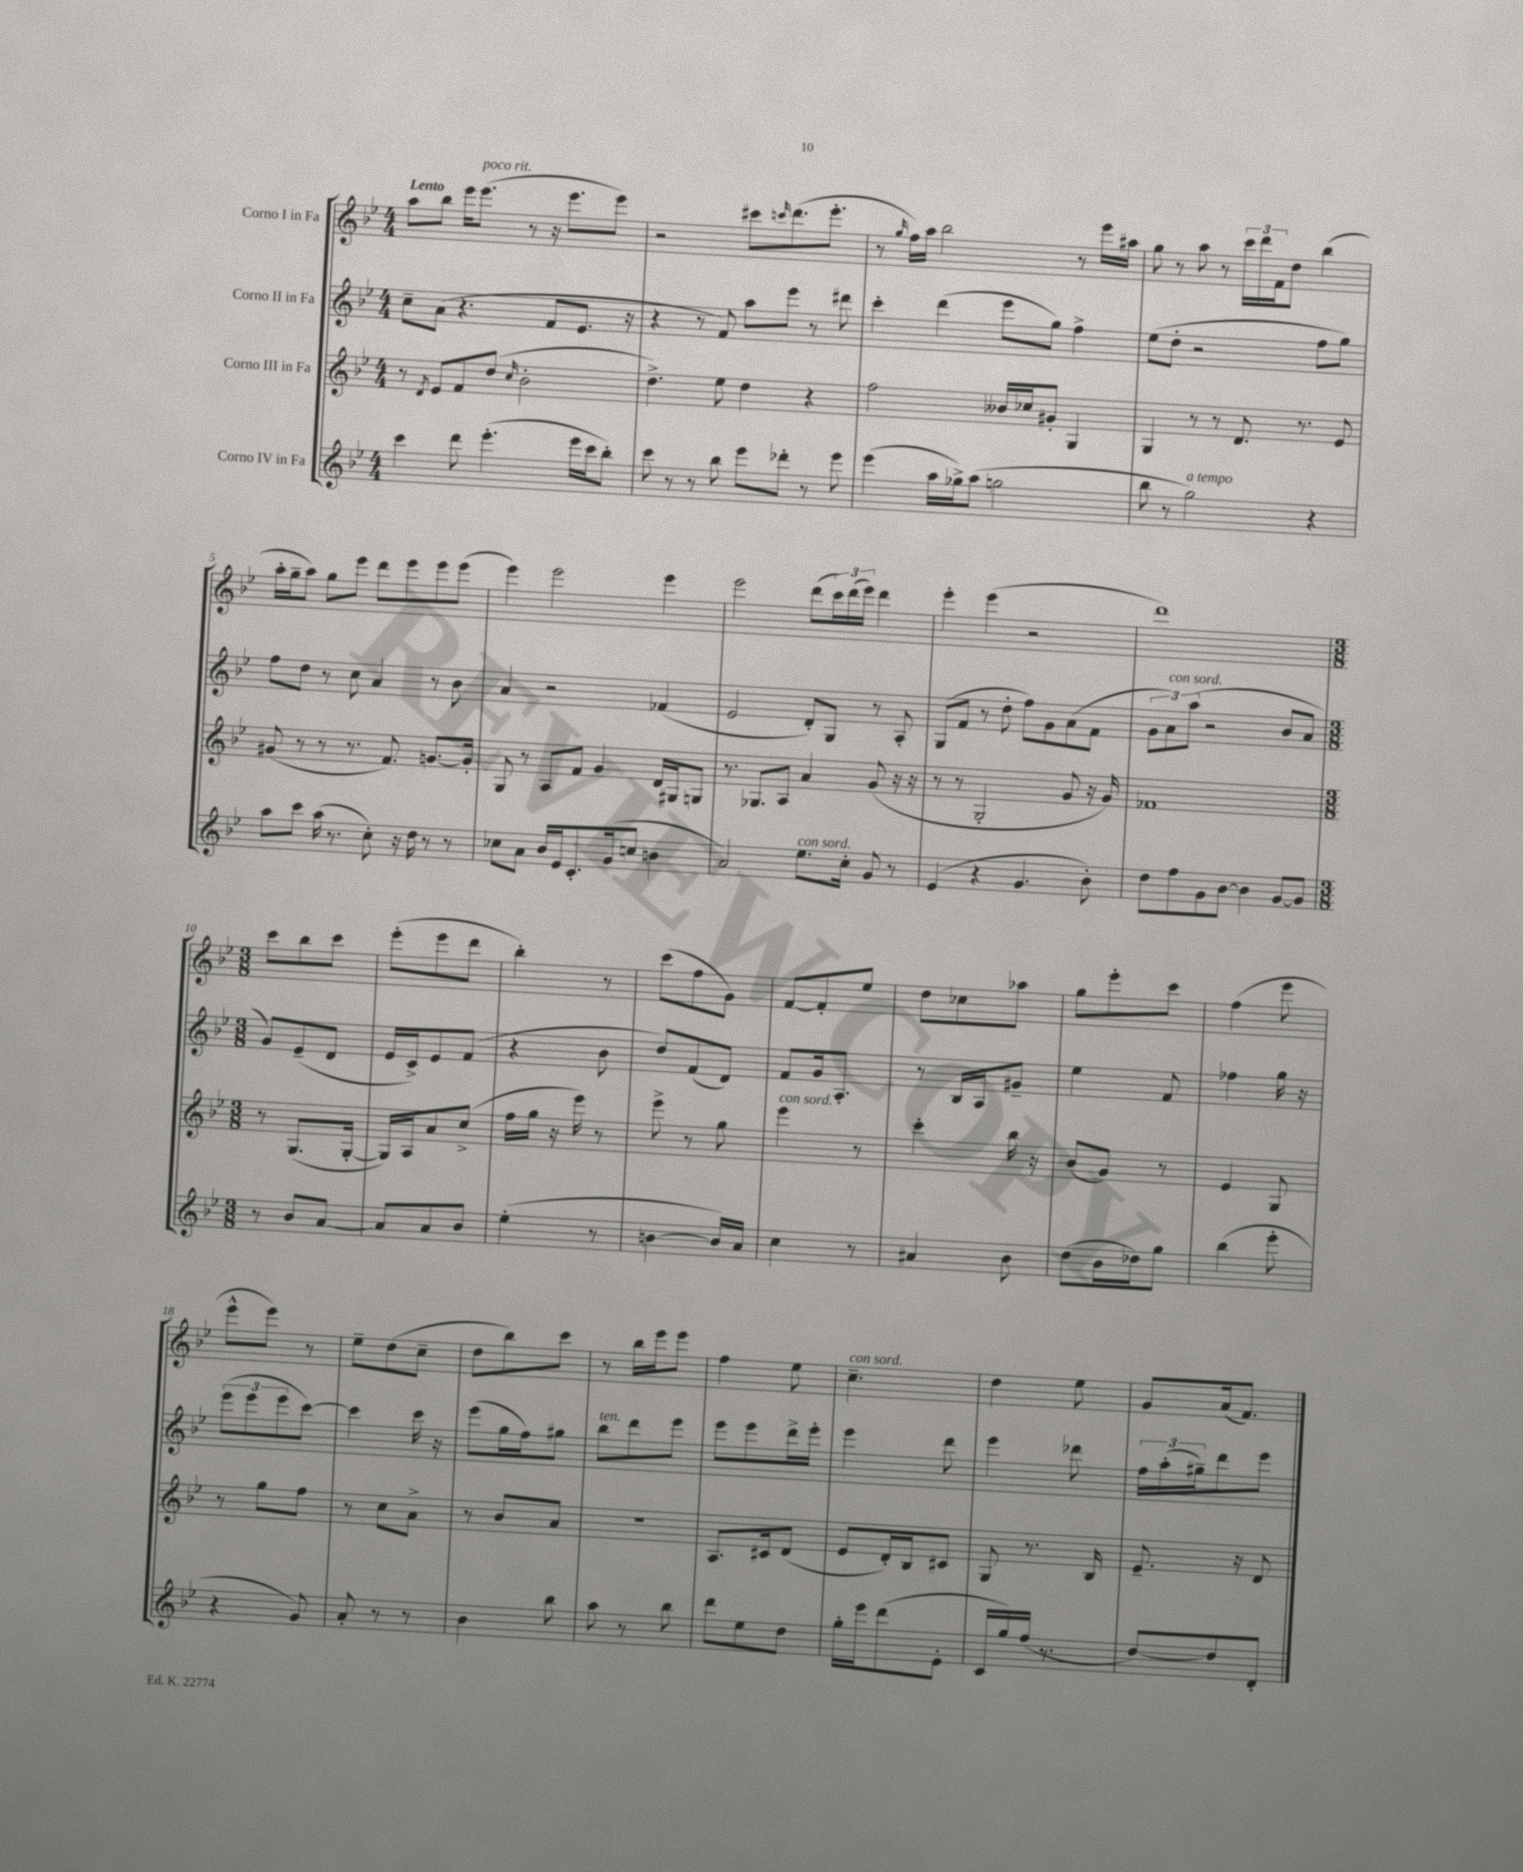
<<
\new StaffGroup <<
\new Staff = "s0" \with { instrumentName = "Corno I in Fa" } {
    \clef treble \key bes \major \numericTimeSignature \time 4/4 \tempo "Lento"
    a''8 bes''8 ees'''16 ees'''8.^\markup { \italic "poco rit." }( r8 r16 ees'''8. ees'''8) |
    r2 cis'''8 \grace { c'''16 } d'''8.( ees'''8.-. |
    r8 \grace { g''16 } f''16) a''16 bes''2 r8 ees'''16 ais''16 |
    g''8 r8 a''8 r8 \tuplet 3/2 { c'''16 d'''16 f'16 } d''8 bes''4( |
    a''16-. g''16-- a''8) g''8 ees'''8 d'''8 ees'''8 ees'''8 ees'''8( |
    ees'''4) ees'''2 ees'''4 |
    ees'''2 d'''8( \tuplet 3/2 { c'''16) d'''16( ees'''16) } d'''4 |
    ees'''4-. ees'''4( r2 |
    d'''1) |
    \numericTimeSignature \time 3/8 c'''8 bes''8 c'''8 |
    ees'''8-.( ees'''8 d'''8 |
    bes''4-.) r8 |
    c'''8( f''8 g'8) |
    f'8~ f'8-. ees''8 |
    d''8 ces''8 aes''8 |
    g''8 ees'''8-. c'''8 |
    f''4( ees'''8 |
    ees'''8-^ ees'''8) r8 |
    ees''8-- d''8( c''8-- |
    d''8 bes''8) c'''8 |
    r8 bes''16 ees'''16 ees'''8 |
    f''4 ees''8 |
    c''4.--^\markup { \italic "con sord." } |
    d''4 ees''8 |
    g'8 a'16( f'8.) \bar "|." |
}
\new Staff = "s1" \with { instrumentName = "Corno II in Fa" } {
    \clef treble \key bes \major \numericTimeSignature \time 4/4
    c''8-- a'8( r4. f'8 ees'8. r16 |
    r4 r8 f'8) a''8 ees'''8 r8 dis'''8 |
    c'''4-. d'''4( ees'''8 g''8) f''4-> |
    ees''8( d''8-. r2 f''8 g''8) |
    f''8 d''8 r8 c''8 a'4 r8 bes'8 |
    a'4 r2 fes'4( |
    ees'2 d'8-.) g8 r8 a8-. |
    g8( f'8 r8 d''8-. f''8) g'8 a'8( f'8 |
    \tuplet 3/2 { g'8 a'8^\markup { \italic "con sord." }) a''8( } r2 bes'8 a'8 |
    \numericTimeSignature \time 3/8 g'8) ees'8--( d'8 |
    ees'16 c'16->) ees'8 f'8( |
    r4 bes'8 |
    d''8) f'8( d'8) |
    f'8 g'16 a8.-. |
    r8 bes16 a16 gis'8-- |
    ees''4 f'8 |
    fes''4 g''16 r16 |
    \tuplet 3/2 { ees'''8( ees'''8 ees'''8 } c'''8~) |
    c'''4 c'''16 r16 |
    ees'''8( g''16 f''16) gis''8 |
    bes''8^\markup { \italic "ten." } d'''8 ees'''8 |
    ees'''8 ees'''8 d'''16-> ees'''16-. |
    ees'''4 d'''8 |
    ees'''4 des'''8 |
    \tuplet 3/2 { f''16 a''16-.( gis''16--) } d'''8 ees'''8 \bar "|." |
}
\new Staff = "s2" \with { instrumentName = "Corno III in Fa" } {
    \clef treble \key bes \major \numericTimeSignature \time 4/4
    r8 \acciaccatura { d'8 } ees'8 f'8 d''8( \grace { c''16 } bes'2-. |
    d''4.->) ees''8 d''4 r4 |
    f''2 beses'16 ces''16 gis'8-. g4 |
    g4 r8 r8 d'8. r8. ees'8 |
    gis'8( r8 r8 r8. f'8.) g'8.~ g'16-. |
    g8 r8 a8 f'8 g'4 d'16 gis16 g8 |
    r8. ges8. a8 a'4 g'8( r16 r16 |
    r8 r8 g2-. g'8 r16 g'16) |
    fes'1 |
    \numericTimeSignature \time 3/8 r8 g8.( g16~-. |
    g16) a16 a'8 c''8->( |
    f''16 g''16 r16 ees'''16) r8 |
    ees'''8-> r8 g''8 |
    ees'''4^\markup { \italic "con sord." } r8 |
    c'''4-. bes''16 r16 |
    bes'8( g'8) r8 |
    ees'4 g8 |
    r8 g''8 f''8 |
    r8 c''8 a'8-> |
    r8 bes'8 a'8 |
    R4. |
    a8. cis'16 d'8( |
    ees'8 d'16-.) bes16 cis'8 |
    g8 r8. bes16 |
    ees'8.-- r16 d'8 \bar "|." |
}
\new Staff = "s3" \with { instrumentName = "Corno IV in Fa" } {
    \clef treble \key bes \major \numericTimeSignature \time 4/4
    c'''4 d'''8 ees'''4.-.( ees'''16 c'''16 bes''8-.) |
    c'''8 r8 r8 bes''8 ees'''8 des'''8-. r8 ees'''8 |
    ees'''4( a''16 ges''16->) a''8( g''2 |
    bes''8 r8 g''2^\markup { \italic "a tempo" }) r4 |
    a''8 c'''8 a''16( r8. c''8-.) r16 d''16 r8 r8 |
    ces''8 a'8 bes'16 ees'16 c'8.-. g'16( c''8 b'4 |
    a'2) ees''8.^\markup { \italic "con sord." } c''16-. g'8 r8 |
    ees'4( r4 g'4. bes'8-.) |
    d''8 f''8 g'8 bes'8~ bes'4 g'8~ g'8 |
    \numericTimeSignature \time 3/8 r8 bes'8 a'8~ |
    a'8 a'8 bes'8 |
    ees''4-.( r8 |
    b'4~ b'16) a'16 |
    c''4 r8 |
    ais'4 bes'8 |
    d''8( bes'16 des''16) g''8 |
    bes''4( ees'''8-. |
    r4 g'8) |
    a'8-. r8 r8 |
    bes'4 bes''8 |
    a''8 r8 bes''8 |
    d'''8 ees''8 d''8 |
    g''16-. ees'''16 d'''8( ees'8-. |
    c'16 g''16) f''16( r8. |
    d''8~) d''8 d'8-. \bar "|." |
}
>>
>>
